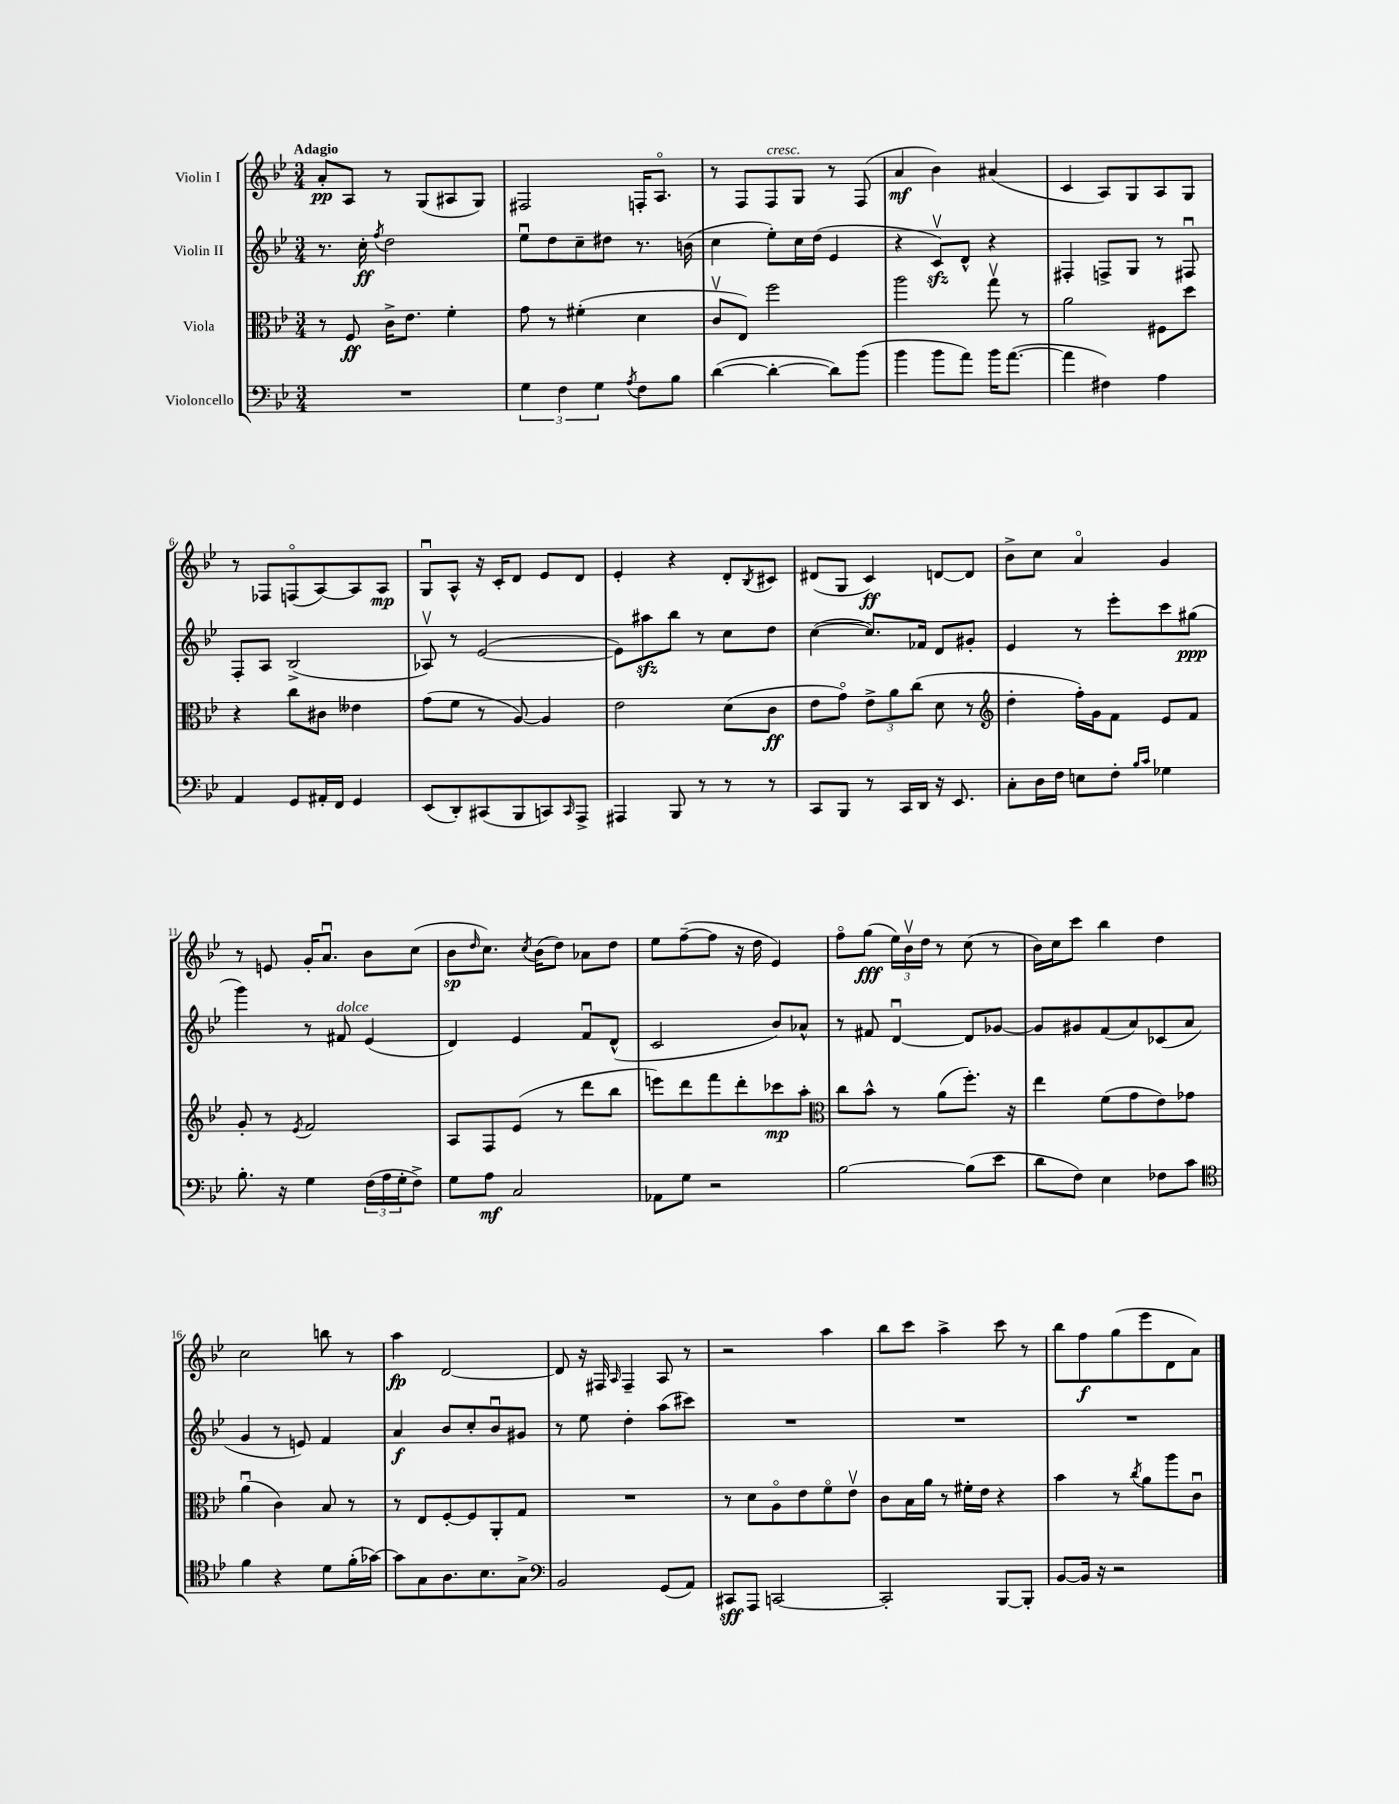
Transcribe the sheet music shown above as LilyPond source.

<<
\new StaffGroup <<
\new Staff = "s0" \with { instrumentName = "Violin I" } {
    \clef treble \key bes \major \numericTimeSignature \time 3/4 \tempo "Adagio"
    a'8-.\pp a8 r8 g8( ais8 g8) |
    fis2 f16-. a8.\flageolet |
    r8 f8 f8^\markup { \italic "cresc." } g8 r8 f8( |
    a'4\mf bes'4) ais'4( |
    c'4 a8) g8 a8 g8 |
    r8 fes8 f8\flageolet( a8~) a8 a8\mp |
    g8\downbow a8-^ r16 c'16-. d'8 ees'8 d'8 |
    ees'4-. r4 d'8-. \acciaccatura { bes8 } cis'8 |
    dis'8( g8 c'4\ff) d'8~ d'8 |
    bes'8-> c''8 a'4\flageolet g'4 |
    r8 e'8 g'16-. a'8.\downbow bes'8 c''8( |
    bes'8\sp \grace { d''16 } c''8.) \acciaccatura { c''8 } bes'16( d''8) aes'8 d''8 |
    ees''8 f''8~--( f''8 r16 d''16 ees'4) |
    f''8\flageolet g''8\fff( \tuplet 3/2 { ees''16) bes'16\upbow d''16 } r8 c''8( r8 |
    bes'16) c''16 c'''8 bes''4 d''4 |
    c''2 b''8 r8 |
    a''4\fp d'2~ |
    d'8 r16 fis16 \grace { a16 } fis4-- a8 r8 |
    r2 a''4 |
    bes''8 c'''8 a''4-> c'''8 r8 |
    bes''8 f''8\f g''8( ees'''8 d'8 a'8) \bar "|." |
}
\new Staff = "s1" \with { instrumentName = "Violin II" } {
    \clef treble \key bes \major \numericTimeSignature \time 3/4
    r8. c''16-.\ff \acciaccatura { f''8 } d''2 |
    ees''8\downbow d''8 c''8-- dis''8 r8. b'16( |
    c''4 ees''8-.) c''16 d''16( ees'4 |
    r4 c'8\upbow\sfz) d'8-^ r4 |
    fis4-. f8-> g8 r8 fis8\downbow |
    f8-. a8 bes2->( |
    aes8\upbow) r8 ees'2~( |
    ees'8) ais''8\sfz bes''8 r8 c''8 d''8 |
    c''4~( c''8.) fes'16 d'8 gis'8-. |
    ees'4 r8 ees'''8-. c'''8 gis''8\ppp( |
    g'''4) r8 fis'8^\markup { \italic "dolce" } ees'4( |
    d'4) ees'4 f'8\downbow d'8-^( |
    c'2 bes'8) aes'8-^ |
    r8 fis'8 d'4~\downbow d'8 ges'8~ |
    ges'8 gis'8 f'8( a'8) ces'8( a'8 |
    g'4 r8 e'8) f'4 |
    a'4\f bes'8 c''8-. bes'8\downbow gis'8 |
    r8 ees''8 d''4-. a''8( cis'''8) |
    R2. |
    R2. |
    R2. \bar "|." |
}
\new Staff = "s2" \with { instrumentName = "Viola" } {
    \clef alto \key bes \major \numericTimeSignature \time 3/4
    r8 f8\ff c'16-> ees'8. f'4-. |
    g'8 r8 fis'4-.( d'4 |
    c'8\upbow ees8) f''2 |
    a''2 g''8\upbow r8 |
    a'2 fis8 d''8 |
    r4 c''8 cis'8 eeses'4 |
    g'8( f'8 r8 a8~) a4 |
    ees'2 d'8( c'8\ff |
    ees'8 g'8\flageolet) \tuplet 3/2 { ees'8-> a'8 c''8( } d'8 r8 |
    \clef treble d''4-. f''16-.) g'16 f'8 ees'8 f'8 |
    g'8-. r8 \acciaccatura { ees'8 } f'2 |
    a8 f8 ees'8( r8 d'''8 bes''8 |
    e'''8) d'''8 f'''8 d'''8-. ces'''8\mp a''8-. |
    \clef alto c''8 bes'8-^ r8 a'8( f''8.-.) r16 |
    ees''4 f'8( g'8 ees'8) ges'8 |
    a'4\downbow( c'4) bes8 r8 |
    r8 ees8 f8~-. f8 a,8-. g8 |
    R2. |
    r8 d'8 a8\flageolet ees'8 f'8\flageolet ees'8\upbow |
    c'8 bes16 a'16 r8 fis'16-. ees'16 r4 |
    bes'4 r8 \acciaccatura { c''8 } a'8 a''8 c'8\downbow \bar "|." |
}
\new Staff = "s3" \with { instrumentName = "Violoncello" } {
    \clef bass \key bes \major \numericTimeSignature \time 3/4
    R2. |
    \tuplet 3/2 { g4 f4 g4 } \acciaccatura { a8 } f8 bes8 |
    d'4~( d'4~-. d'8) bes'8( |
    bes'4 bes'8 a'8) bes'16 a'8.~( |
    a'4 fis4) a4 |
    a,4 g,8 ais,16-. f,16 g,4 |
    ees,8( d,8-.) cis,8( bes,,8 c,8) \grace { c,16 } a,,8-> |
    ais,,4 bes,,8 r8 r8 r8 |
    c,8 bes,,8 r8 c,16 d,16 r16 ees,8. |
    c8-. d16 f16 e8 f8-. \grace { bes16 c'16 } ges4 |
    bes8.-. r16 g4 \tuplet 3/2 { f16( a16 g16-. } f8->) |
    g8 a8\mf c2 |
    aes,8 g8 r2 |
    bes2~ bes8( ees'8 |
    d'8 f8) ees4 fes8 c'8 |
    \clef tenor f'4 r4 d'8 f'16-.( ges'16~) |
    ges'8 g8 a8. bes8. g8-> |
    \clef bass bes,2 g,8( a,8) |
    cis,8\sff a,,8 c,2~ |
    c,2-. bes,,8~ bes,,8-. |
    bes,8~ bes,16 r16 r2 \bar "|." |
}
>>
>>
